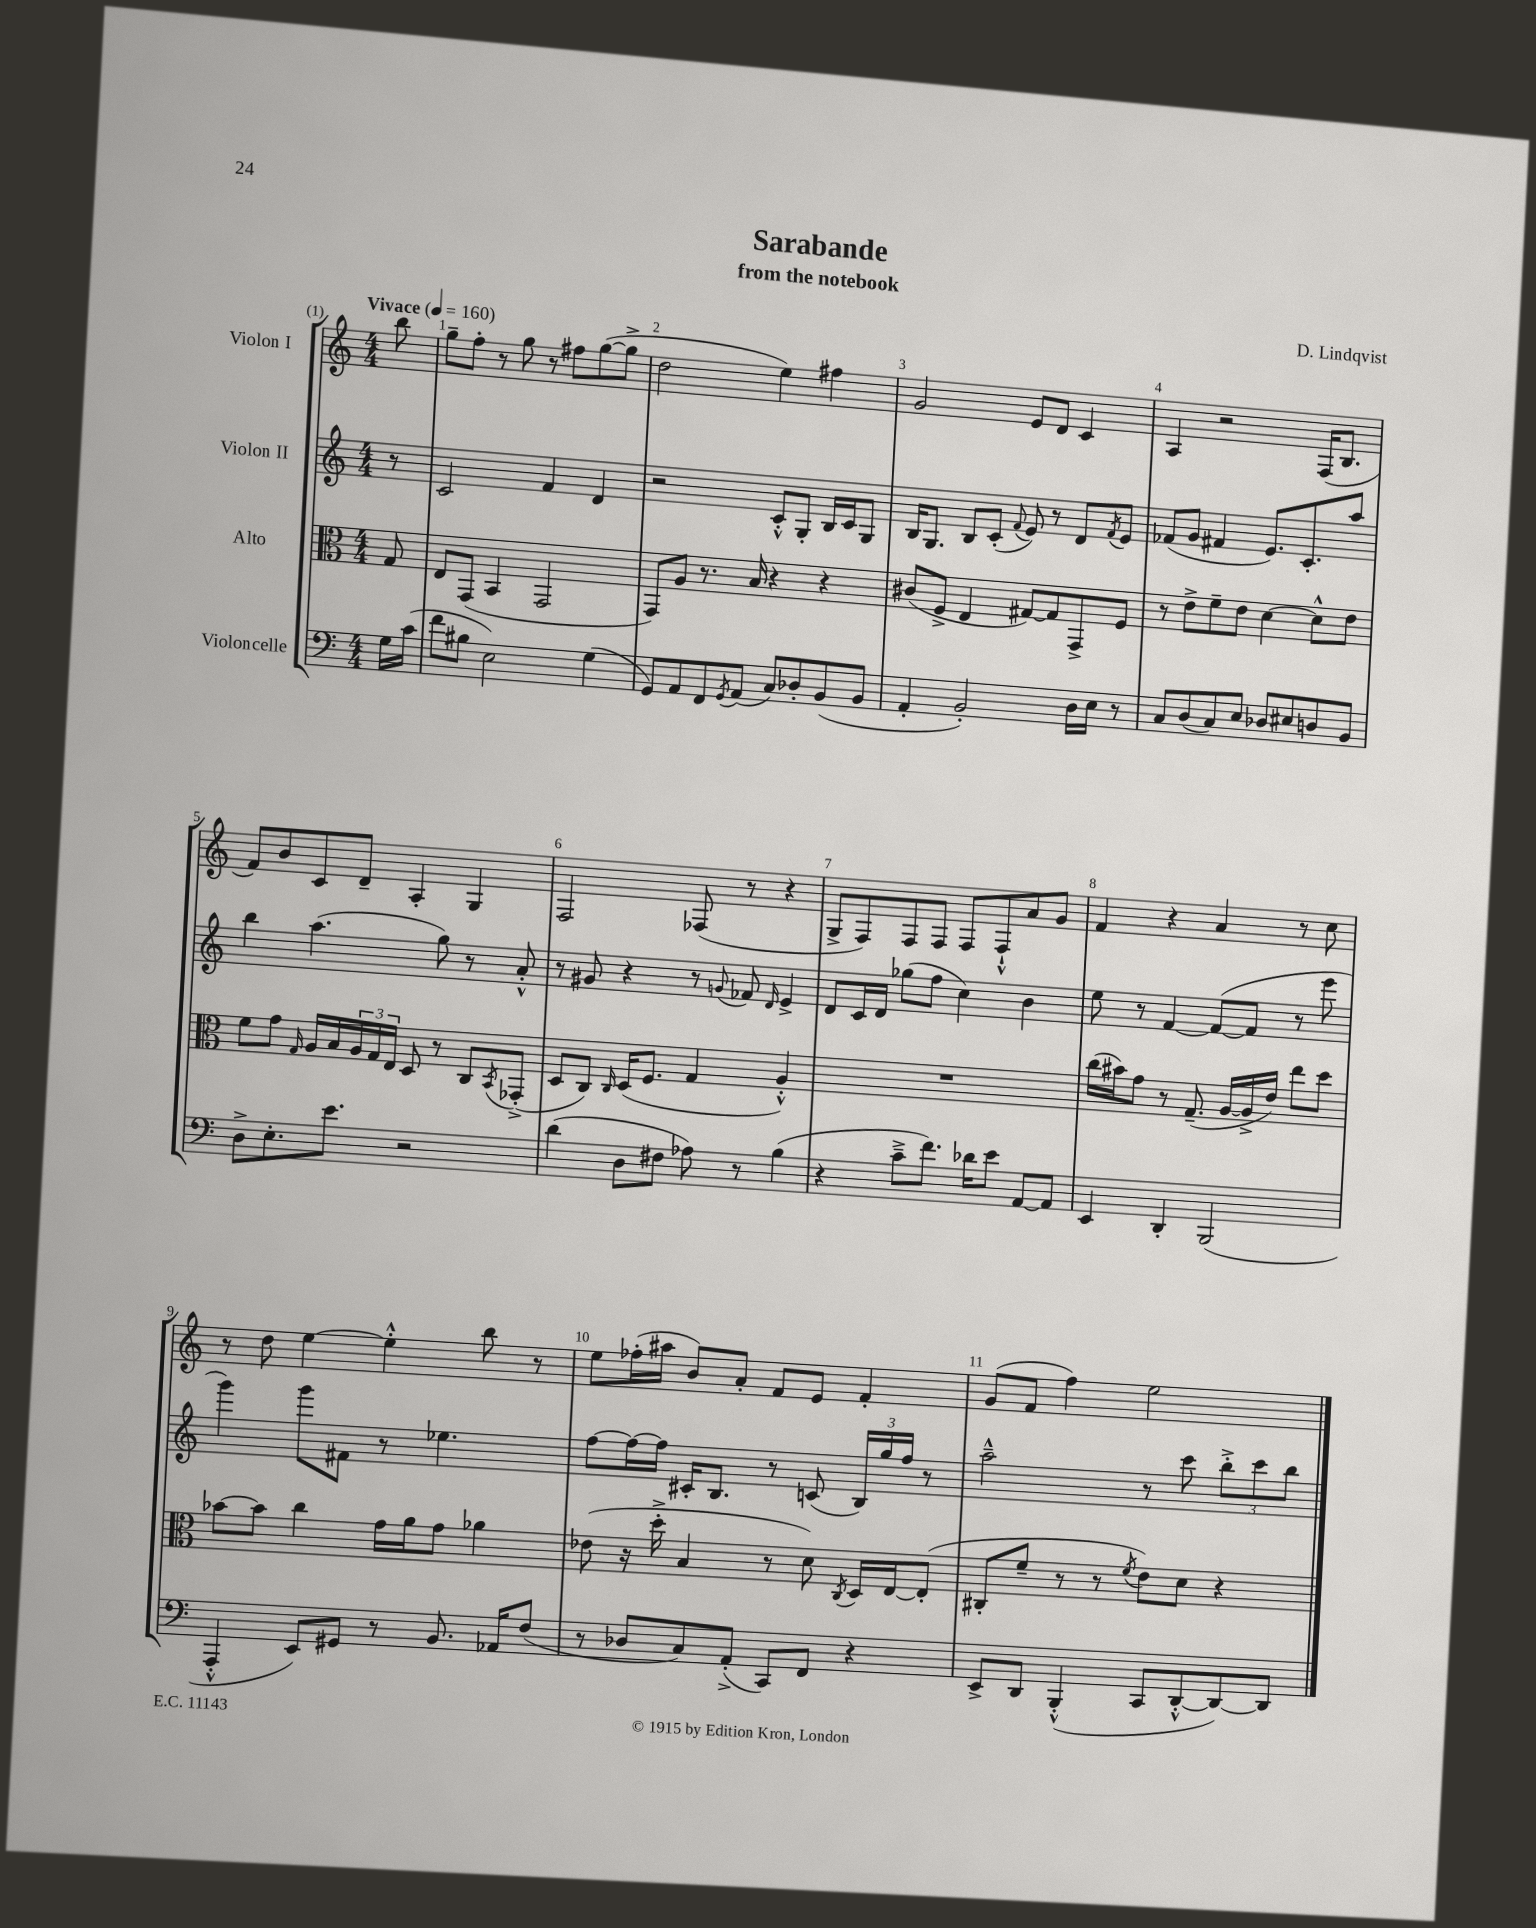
\header { title = "Sarabande" composer = "D. Lindqvist" subtitle = "from the notebook" }
<<
\new StaffGroup <<
\new Staff = "s0" \with { instrumentName = "Violon I" } {
    \clef treble \key c \major \numericTimeSignature \time 4/4 \partial 8 \tempo "Vivace" 4 = 160
    b''8 |
    g''8-- f''8-. r8 g''8 r8 fis''8 g''8~( g''8-> |
    d''2 e''4) fis''4 |
    g'2 e'8 d'8 c'4 |
    a4 r2 f16( b8. |
    f'8) b'8 c'8 d'8-- a4-. g4 |
    f2 fes8( r8 r4 |
    g8-> f8) f8 f8 f8 f8-!-^ a'8 g'8 |
    f'4 r4 a'4 r8 c''8 |
    r8 d''8 e''4~ e''4-.-^ b''8 r8 |
    e''8 fes''16-.( ais''16 b'8) a'8-. f'8 e'8 f'4-. |
    g'8( f'8 f''4) e''2 \bar "|." |
}
\new Staff = "s1" \with { instrumentName = "Violon II" } {
    \clef treble \key c \major \numericTimeSignature \time 4/4 \partial 8
    r8 |
    c'2 f'4 d'4 |
    r2 c'8-.-^ g8-. b16 c'16 g8 |
    b16 g8. b8 c'8-.( \appoggiatura { f'8 } e'8) r8 d'8 \acciaccatura { f'8 } e'8 |
    fes'8( g'8 fis'4 e'8.) c'8.-. a''8 |
    b''4 a''4.( g''8) r8 a'8-.-^ |
    r8 gis'8 r4 r8 \appoggiatura { g'8 } fes'8 \grace { d'16 } e'4-> |
    d'8 c'16 d'16 ges''8( f''8 c''4) b'4 |
    e''8 r8 f'4~ f'8~( f'8 r8 e'''8 |
    g'''4) g'''8 fis'8 r8 ees''4. |
    f''8~ f''16~ f''16 cis'16-. b8. r8 c'8( \tuplet 3/2 { b16) g''16 f''16 } r8 |
    a''2---^ r8 c'''8 \tuplet 3/2 { b''8-.-> c'''8 b''8 } \bar "|." |
}
\new Staff = "s2" \with { instrumentName = "Alto" } {
    \clef alto \key c \major \numericTimeSignature \time 4/4 \partial 8
    g8 |
    e8 g,8( b,4 g,2 |
    g,8) a8 r8. b16 r4 r4 |
    cis'8( f8-> e4 gis8~) gis8 g,8-> f8 |
    r8 e'8-> f'8-- e'8 d'4~ d'8-^ e'8 |
    f'8 g'8 \grace { g16 } a16 b16 \tuplet 3/2 { a16 g16 e16 } d8 r8 c8 \acciaccatura { b,8 } ges,8-.->( |
    d8 c8) \grace { c16 } d16( f8. g4 a4-.-^) |
    R1 |
    c''16( bis'16) g'8 r8 g8.--( a16~ a16-> e'16) e''8 d''8 |
    bes'8~ bes'8 c''4 g'16 a'16 g'8 aes'4 |
    ees'8( r16 d''16-.-> b4 r8 d'8) \acciaccatura { c8 } d16 e16~ e8-.( |
    cis8-. f'8-- r8 r8 \acciaccatura { f'8 } e'8) d'8 r4 \bar "|." |
}
\new Staff = "s3" \with { instrumentName = "Violoncelle" } {
    \clef bass \key c \major \numericTimeSignature \time 4/4 \partial 8
    g16 c'16( |
    f'8 bis8 e2) g4( |
    g,8) a,8 f,8 \acciaccatura { g,8 } a,8( c8) des8-. b,8( b,8 |
    a,4-. b,2-.) d16 e16 r8 |
    c8 d8( c8) e8 des8 eis8 d8 b,8 |
    d8-> e8.-. e'8. r2 |
    d'4( d8 fis8 aes8) r8 b4( |
    r4 c'8---> f'8.) des'16 e'8 a,8~ a,8 |
    e,4 d,4-. b,,2( |
    a,,4-.-^ e,8) gis,8 r8 b,8. aes,16 f8( |
    r8 des8 c8) a,8-.->( c,8) f,8 r4 |
    e,8-> d,8 b,,4-.-^( c,8 d,8~-.-^ d,8~) d,8 \bar "|." |
}
>>
>>
\layout { \context { \Score \override BarNumber.break-visibility = ##(#f #t #t) barNumberVisibility = #all-bar-numbers-visible } }
